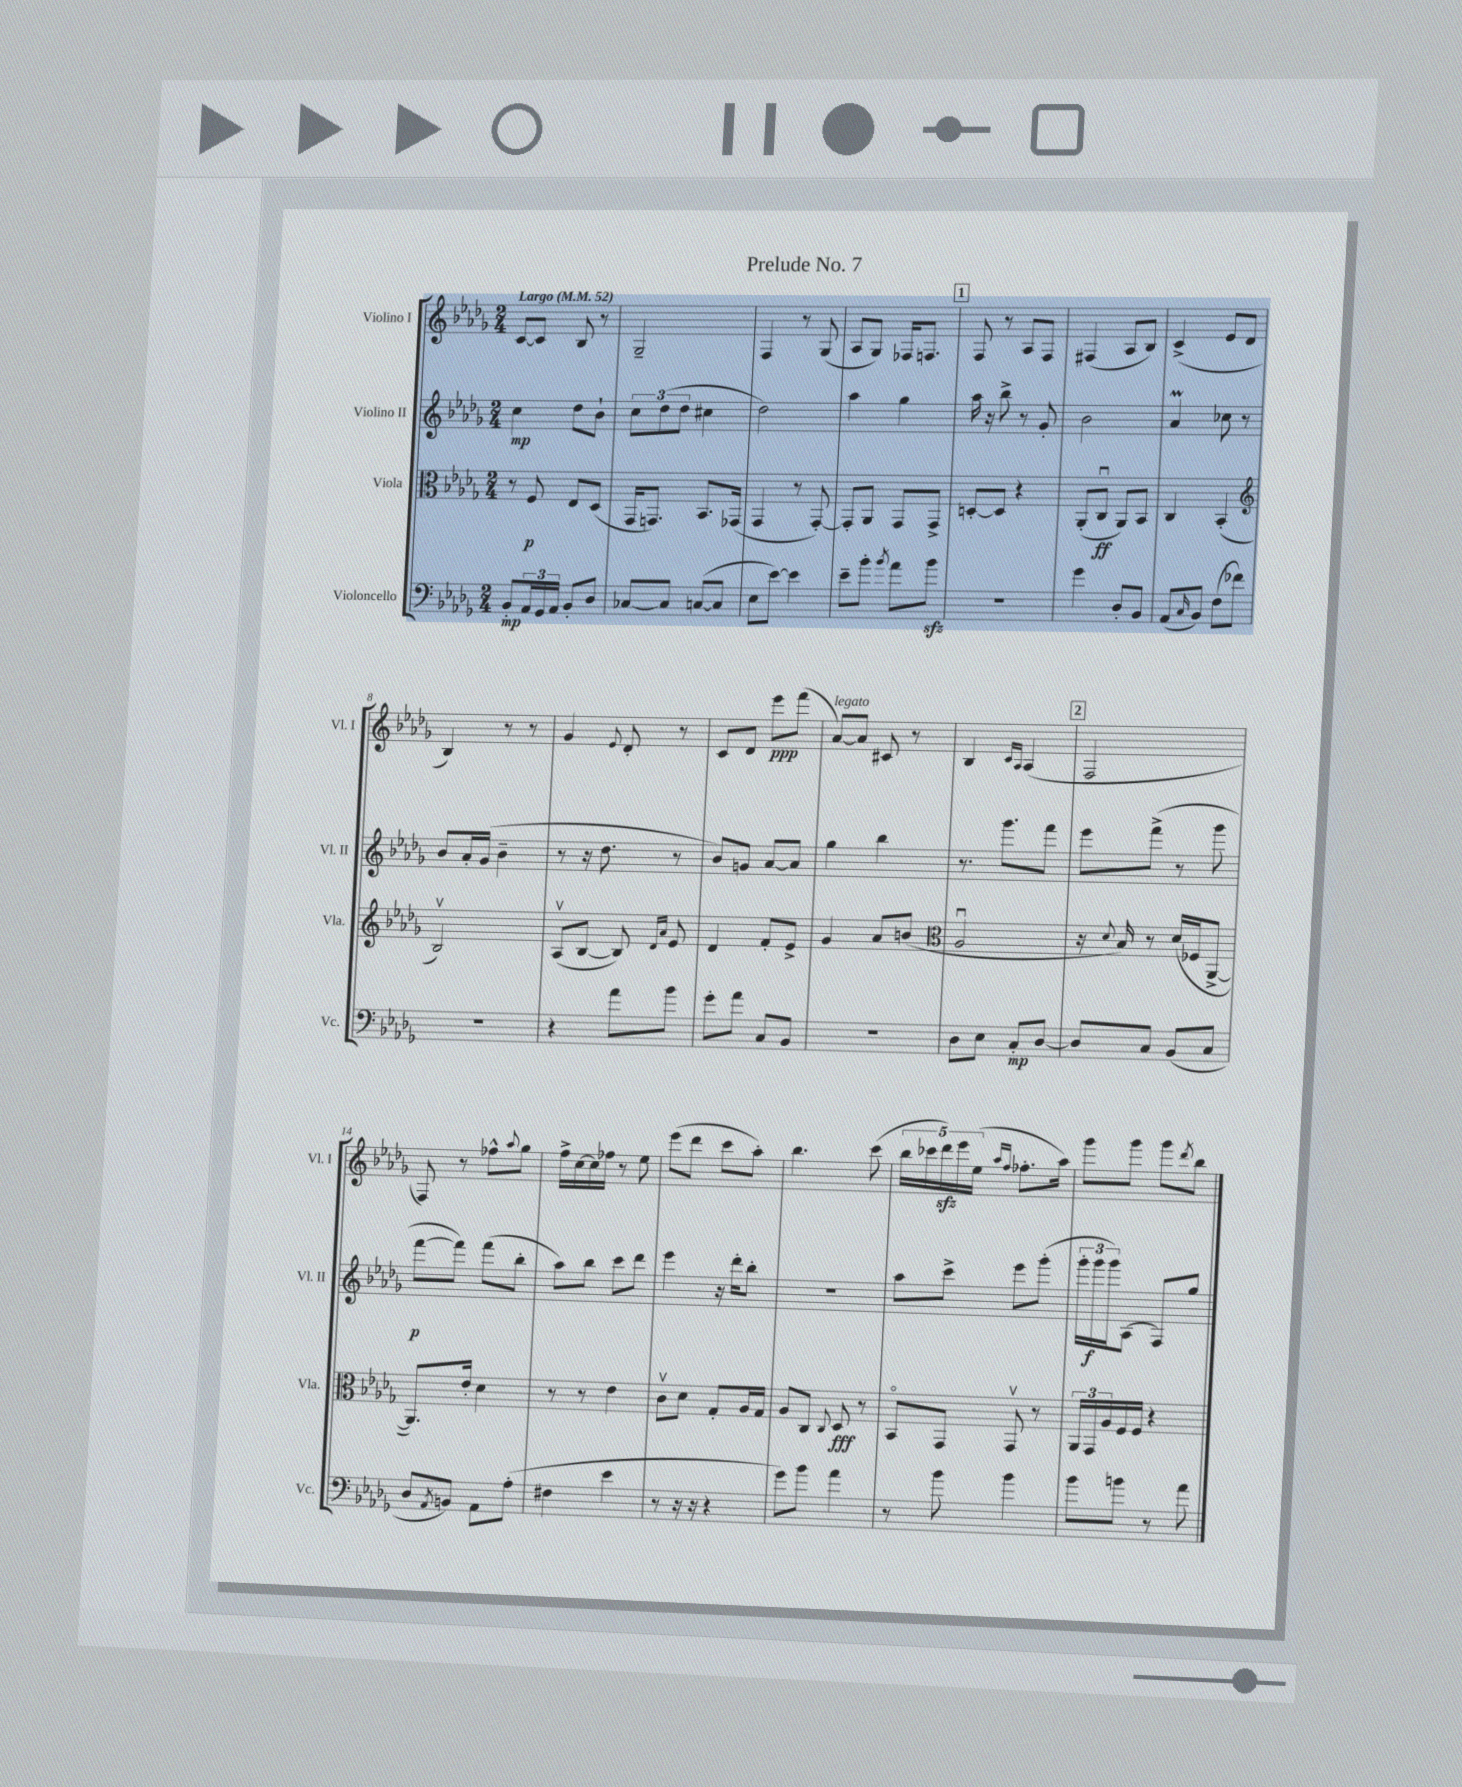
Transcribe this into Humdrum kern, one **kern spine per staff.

**kern	**kern	**kern	**kern
*staff4	*staff3	*staff2	*staff1
*clefF4	*clefC3	*clefG2	*clefG2
*k[b-e-a-d-g-]	*k[b-e-a-d-g-]	*k[b-e-a-d-g-]	*k[b-e-a-d-g-]
*M2/4	*M2/4	*M2/4	*M2/4
*MM52	*MM52	*MM52	*MM52
8BB-'	8r	4cc	[8c
24AA-	8F	.	8c]
24GG-	.	.	.
24AA-	.	.	.
8BB-'	8E-	8dd-	8B-
8D-	(8D-	8b-`	8r
=	=	=	=
[8C-	16GG-	12cc	2G-~
.	8.GG)	.	.
.	.	(12dd-	.
8C-]	.	.	.
.	.	12dd-	.
([8C	8.BB-	4cc#	.
8C]	.	.	.
.	(16GG-	.	.
=	=	=	=
8E-	4GG-	2dd-)	4F
[8e-)	.	.	.
4e-]	8r	.	8r
.	[8GG-')	.	(8G-
=	=	=	=
8e-~	8GG-']	4aa-	8A-
8b-'	8AA-	.	8G-)
8qb-	.	.	.
8a-	8GG-	4gg-	16F-
.	.	.	8.F
8b-	8GG-^	.	.
=	=	=	=
2r	[8D'	16aa-	8F
.	.	16r	.
.	8D]	8bb-^	8r
.	4r	8r	8A-
.	.	8g-'	8F
=	=	=	=
4g-	(8AA-'	2b-	(4F#
.	8Cu	.	.
8D-'	8AA-)	.	8A-
8BB-	8BB-	.	8B-)
=	=	=	=
(8AA-	4C	4a-	(4c^
16qqC	.	.	.
8BB-)	.	.	.
(8F	(4BB-'	8cc-	8e-
8f-)	.	8r	8d-
=	=	=	=
*	*clefG2	*	*
2r	2B-v)	8b-	4B-)
.	.	16a-'	.
.	.	(16g-	.
.	.	4b-~	8r
.	.	.	8r
=	=	=	=
4r	(8A-v	8r	4g-
.	[8B-	16r	.
.	.	8.dd-	.
.	.	.	8qqe-
8a-	8B-])	.	8d-'
.	16qqd-	.	.
.	16qqa-	.	.
8b-	8e-	8r	8r
=	=	=	=
8g-'	4d-	8b-)	8c
8a-	.	8g	8d-
8C	8f'	[8a-	8eee-
8BB-	8e-^	8a-]	(8fff
=	=	=	=
2r	4g-	4gg-	[8a-)
.	.	.	8a-]
.	8a-	4bb-	8c#
.	(8b	.	8r
=	=	=	=
*	*clefC3	*	*
8D-	2A-u	8.r	4B-
8E-	.	.	.
.	.	8.ggg-	.
.	.	.	16qqc
.	.	.	16qqA-
8C'	.	.	(4A-
[8D-	.	8fff	.
=	=	=	=
8D-]	16r	8eee-	2F
.	8qqd-	.	.
.	16B-)	.	.
8C	8r	(8fff^	.
(8BB-	(16d-	8r	.
.	16F-	.	.
8C	[8AA-^	8ggg-	.
=	=	=	=
8D-	8.AA-])	[8fff	8F)
8qAA-	.	.	.
8BB)	.	8fff])	8r
.	16e-'	.	.
8AA-	4d-	(8fff	8ff-^^
.	.	.	8qqaa-
(8A-'	.	8bb-'	8gg-
=	=	=	=
4F#	8r	8aa-)	16ff^
.	.	.	[16cc
.	8r	8bb-	16cc]
.	.	.	16ff-
4e-	4e-	8ccc	8r
.	.	8ddd-	8ee-
=	=	=	=
8r	8cv	4eee-	(8eee-
16r	8d-	.	8ddd-
16r	.	.	.
4r	8G-'	16r	8ccc
.	.	16ddd-'	.
.	16A-	8bb-'	8aa-')
.	16G-	.	.
=	=	=	=
8g-)	8A-	2r	4.bb-
8b-	8C	.	.
.	8qqC	.	.
4a-	8D-	.	.
.	8r	.	(8ccc
=	=	=	=
8r	8BB-o	8aa-	20bb-
.	.	.	20ccc-
.	.	.	20ddd-)
8b-	8GG-	8ccc^	.
.	.	.	20eee-
.	.	.	(20ee-
.	.	.	16qqaa-
.	.	.	16qqff
4b-	8GG-v	8eee-	8.ff-'
.	8r	(8ggg-'	.
.	.	.	16aa-)
=	=	=	=
8b-	24AA-	24ggg-'	8ggg-
.	24GG-	24ggg-	.
.	24A-	24ggg-)	.
8b	16F	(8A-	8ggg-
.	16F	.	.
8r	4r	8F)	8ggg-
.	.	.	8qddd-
8a-	.	8gg-	8bb-
==	==	==	==
*-	*-	*-	*-
